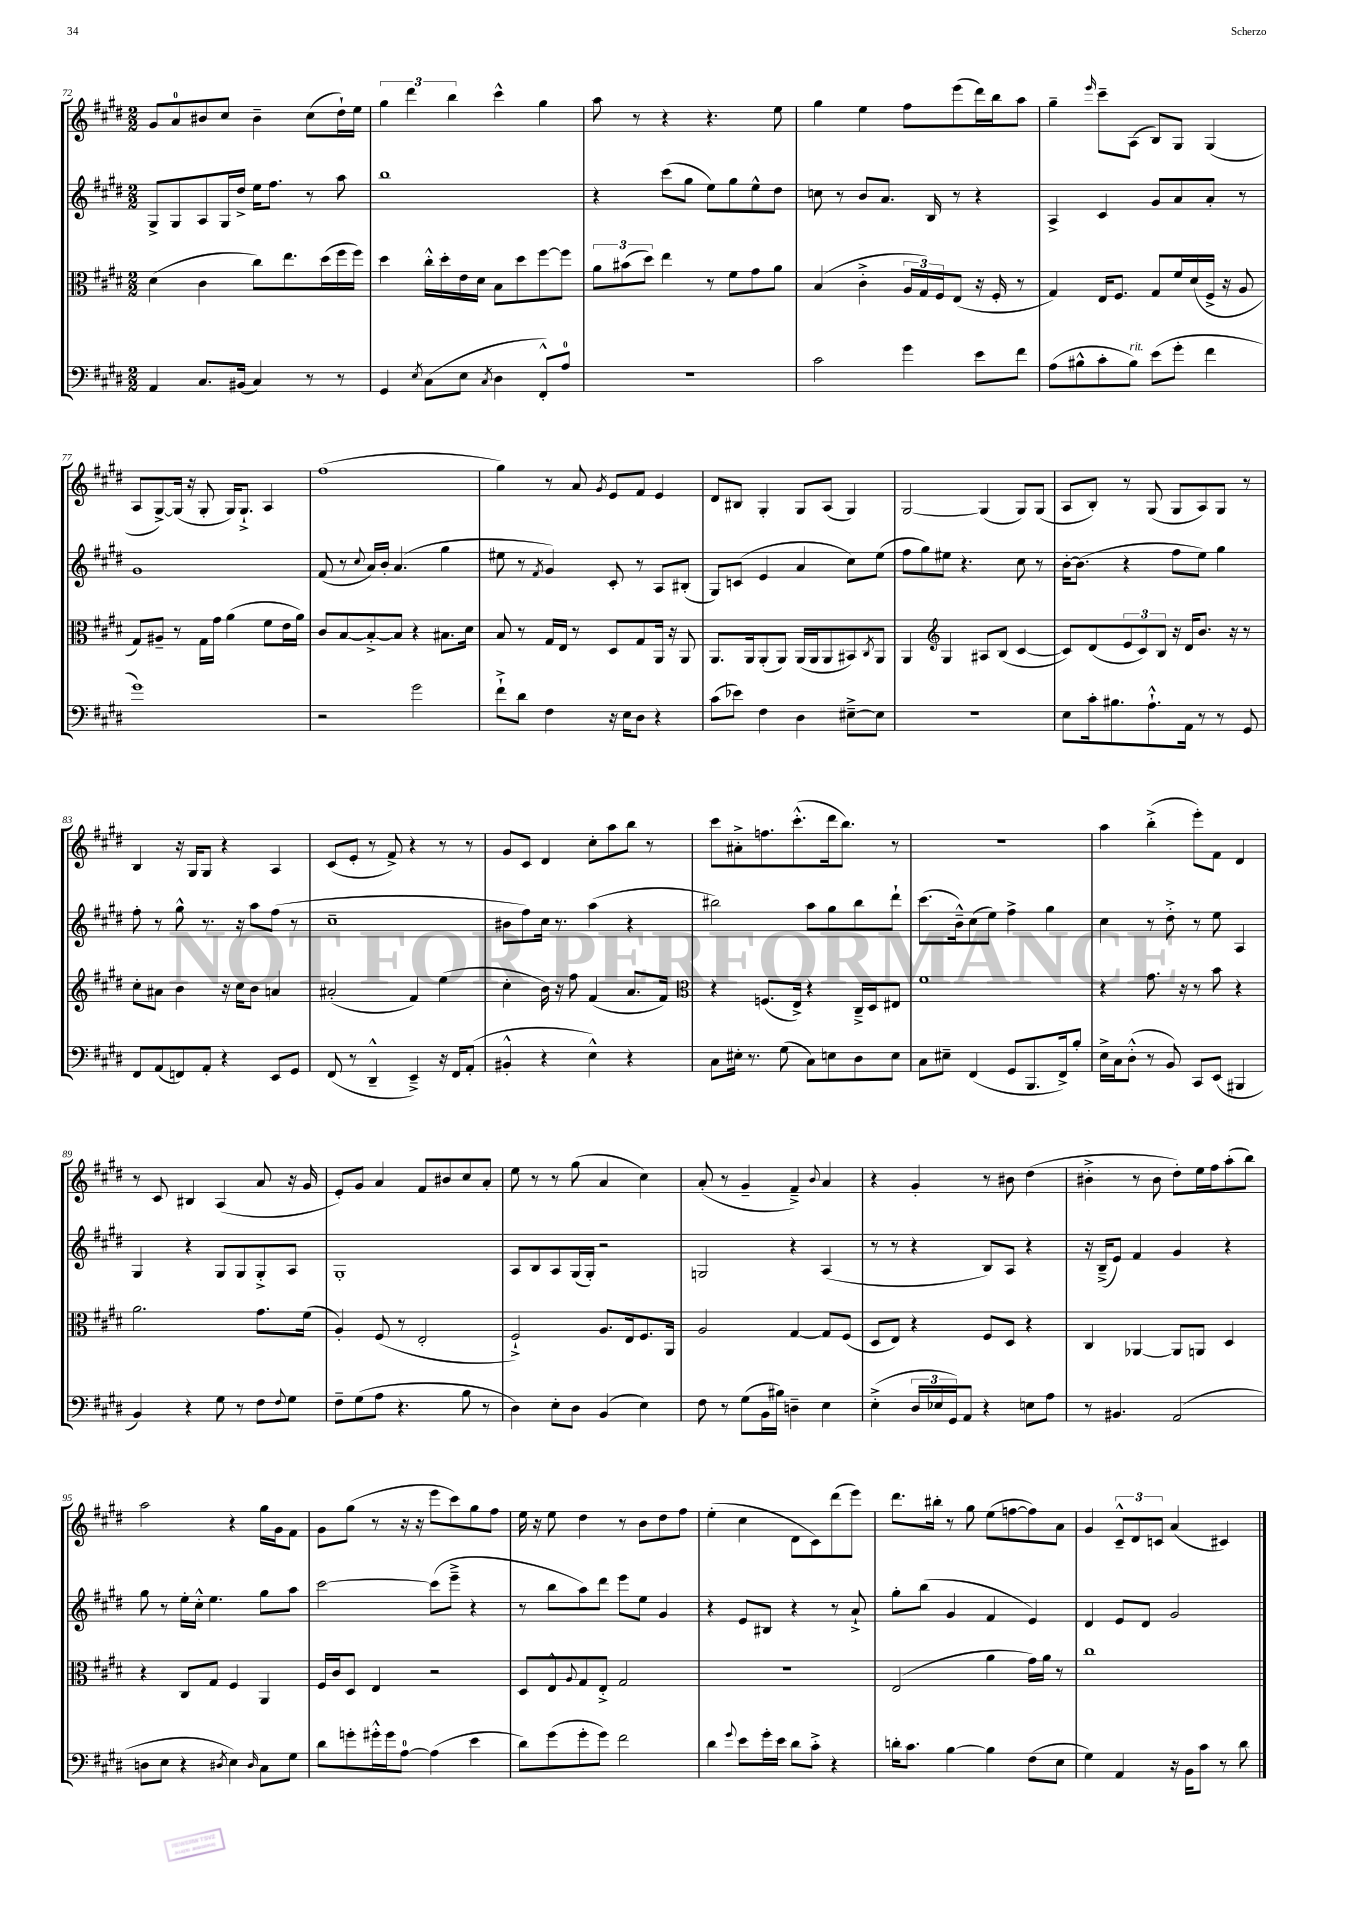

**kern	**kern	**kern	**kern
*part4	*part3	*part2	*part1
*staff4	*staff3	*staff2	*staff1
*clefF4	*clefC3	*clefG2	*clefG2
*k[f#c#g#d#]	*k[f#c#g#d#]	*k[f#c#g#d#]	*k[f#c#g#d#]
*M2/2	*M2/2	*M2/2	*M2/2
=72	=72	=72	=72
4AA/	(4d#\	8G#^/L	8g#/L
.	.	8G#/	8a/
8.C#/L	4c#\	8A/	8b#X/
.	.	16G#/L	8cc#/J
(16BB#X/Jk	.	16dd#^/JJ	.
4C#/)	8cc#\L)	16ee\KL	4b#~\
.	.	8.ff#\J	.
.	8.ee\	.	.
8r	.	8r	(8cc#\L
.	(16dd#\L	.	.
8r	16ff#\	8aa\	16dd#`\L)
.	16ff#\JJ)	.	16ee\JJ
=73	=73	=73	=73
4GG#/	4dd#\	1bb	6gg#\
.	.	.	6ddd#\
8qE/	.	.	.
(8C#\L	16cc#'^^\LL	.	.
.	16dd#'\	.	.
.	.	.	6bb\
8E\J	16e\	.	.
.	16d#\JJ	.	.
8qC#/	.	.	.
4D#\	8B\L	.	4ccc#^^\
.	8dd#\	.	.
8FF#'^^/L)	[8ff#\	.	4gg#\
8A/J	8ff#\J]	.	.
=74	=74	=74	=74
1r	12a\L	4r	8aa\
.	(12b#X\	.	.
.	.	.	8r
.	12dd#\J)	.	.
.	4ee\	(8ccc#\L	4r
.	.	8gg#\J	.
.	8r	8ee\L)	4.r
.	8f#\L	8gg#\	.
.	8g#\	8ee^^\	.
.	8a\J	8dd#\J	8ee\
=75	=75	=75	=75
2c#\	(4B/	8ccn\	4gg#\
.	.	8r	.
.	4c#'^\	8b/L	4ee\
.	.	8.a/J	.
4g#\	24A/LL	.	8ff#\L
.	24G#/)	.	.
.	.	16B/	.
.	24F#/J	.	.
.	(8E/J	8r	(8eee\
8e\L	16r	4r	16ddd#\L)
.	16F#'/	.	16bb\J
8f#\J	8r	.	8aa\J
=76	=76	=76	=76
(8A\L	4G#/)	4A^/	4gg#~\
8B#X^^\	.	.	.
.	.	.	16qqeee/
8c#'\	16E/KL	4c#/	8ccc#~\L
.	8.F#/J	.	.
!LO:TX:a:i:t=rit.	!	!	!
8B#\J)	.	.	(8A\J
(8e\L	8G#/L	8g#/L	8B/L)
8g#'\J	16f#/L	8a/	8G#/J
.	(16d#/	.	.
4f#\	16F#^/JJ	8a'/J	(4G#/
.	16r	.	.
.	8A/	8r	.
!!LO:LB:g=z
=77	=77	=77	=77
1g#)	8G#/L)	1g#	8A/L
.	8A#X~/J	.	[8G#^/)
.	8r	.	(16G#/Jk]
.	.	.	16r
.	16G#\LL	.	8G#'/
.	16g#\JJ	.	.
.	(4a\	.	16G#/KL)
.	.	.	8.G#`^/J
.	8f#\L	.	4A/
.	16e\L	.	.
.	16a\JJ)	.	.
=78	=78	=78	=78
2r	8c#/L	(8f#/	(1ff#
.	[8B/	8r	.
.	.	8qqcc#/	.
.	8B'^/_	16a/LL)	.
.	.	16b'/JJ	.
.	8B/J]	(4.a/	.
2g#\	4r	.	.
.	8.B#X\L	4gg#\	.
.	16d#\Jk	.	.
=79	=79	=79	=79
8f#`^\L	8B/	8ee#X\	4gg#\)
8d#\J	8r	8r	.
.	.	8qf#/	.
4F#\	16G#/LL	4g#/)	8r
.	16E/JJ	.	.
.	8r	.	8a/
.	.	.	8qg#/
16r	8D#/L	8c#'/	8e/L
16E\KL	.	.	.
8D#\J	8G#/	8r	8f#/J
4r	16AA/Jk	8A/L	4e/
.	16r	.	.
.	8AA/	(8B#X'/J	.
=80	=80	=80	=80
(8c#\L	8.AA/L	8G#/L)	8d#/L
8e-X\J)	.	(8cn/J	8B#X/J
.	16AA/k	.	.
4F#\	(8AA'/	4e/	4G#'/
.	8AA/J)	.	.
4D#\	(16AA/LL	4a/	8G#/L
.	16AA/J	.	.
.	8AA/	.	(8A/J
[8E#X~^\L	8BB#X/)	8cc#\L)	4G#/)
.	8qC#/	.	.
8E#\J]	8AA/J	(8ee\J	.
=81	=81	=81	=81
1r	4AA/	8ff#\L	[2G#/
.	.	8gg#\)	.
*	*clefG2	*	*
.	4G#/	8ee#X\J	.
.	.	4.r	.
.	8A#X/L	.	(4G#/]
.	(8B/J	.	.
.	[4c#/	8cc#\	8G#/L)
.	.	8r	(8G#/J
=82	=82	=82	=82
8E\L	8c#/L])	[16b'\KL	8A/L
.	.	(8.b\J]	.
16c#'\k	(8d#/	.	8B'/J)
8.B#X\	.	.	.
.	12e/	4r	8r
.	12c#/)	.	.
8.A`^^\	.	.	(8G#/
.	12B/J	.	.
.	16r	8ff#\L	8G#/L
16AA\Jk	16d#/KL	.	.
8r	8.b/J	8ee\J)	8A/)
8r	.	4gg#\	8G#/J
.	16r	.	.
8GG#/	8r	.	8r
!!LO:LB:g=z
=83	=83	=83	=83
8FF#/L	8cc#'\L	8ff#'\	4B/
(8AA/	8a#X\J	8r	.
8FFn/)	4b\	8gg#^^\	16r
.	.	.	16G#/KL
8AA'/J	.	8.r	8G#/J
4r	16r	.	4r
.	16cc#\KL	16r	.
.	8b\J	8aa\L	.
8EE/L	4an/	(8ff#\J	4A/
8GG#/J	.	8r	.
=84	=84	=84	=84
(8FF#/	(2a#X'/	1cc#~	(8c#/L
8r	.	.	8e'/J
4DD#~^^/	.	.	8r
.	.	.	8f#^/)
4EE~^/)	4f#/)	.	4r
16r	(4ee\	.	8r
16FF#/KL	.	.	.
(8AA'/J	.	.	8r
=85	=85	=85	=85
4BB#X'^^/	4cc#'\	8b#X\L	8g#/L
.	.	8ff#\)	8c#/J
4r	16b\)	16cc#\Jk	4d#/
.	16r	8.r	.
.	8ff#\	.	.
4E^^\)	(4f#/	(4aa\	8cc#'\L
.	.	.	8aa\
4r	8.a/L	4r	8bb\J
.	.	.	8r
.	16f#/Jk)	.	.
=86	=86	=86	=86
*	*clefC3	*	*
8C#\L	4r	2bb#X\)	8ccc#\L
16E#X'\Jk	.	.	8a#X'^\
8.r	.	.	.
.	(8.Fn/L	.	8.ffn\
(8G#\	.	.	.
.	16E^/Jk)	.	(8.ccc#'^^\
8C#\L)	4r	8aa\L	.
8En\	.	8gg#\	16ddd#\k
.	.	.	8.bb\J)
8D#\	16C#~^/LL	8bb#\	.
.	16D#/J	.	.
8E\J	8E#X/J	8ddd#`\J	8r
=87	=87	=87	=87
8C#\L	1f#	(8.ccc#\L	1r
8E#X~\J	.	.	.
.	.	16b~^^\k)	.
(4FF#/	.	(8cc#\	.
.	.	8ee\J)	.
8GG#/L	.	4ff#^\	.
8.BBB/	.	.	.
.	.	4gg#\	.
16FF#^/k)	.	.	.
8B'/J	.	.	.
=88	=88	=88	=88
16E^\LL	4r	4cc#\	4aa\
16C#\J	.	.	.
(8D#'^^\J	.	.	.
8r	8.g#\	8r	(4bb'^\
8BB/)	.	8dd#'^\	.
.	16r	.	.
8CC#/L	8r	8r	8eee'\L)
(8EE/J	8b\	8ee\	8f#\J
4BBB#X/	4r	4A/	4d#/
!!LO:LB:g=z
=89	=89	=89	=89
4BB/)	2.a\	4G#/	8r
.	.	.	8c#/
4r	.	4r	4B#X/
8G#\	.	8G#/L	(4A/
8r	.	8G#/	.
8F#\L	8.g#\L	8G#'^/	8a/
8qqF#/	.	.	.
8G#\J	.	8A/J	16r
.	(16f#\Jk	.	16g#/
=90	=90	=90	=90
8F#~\L	4A'/)	1G#'	8e'/L)
(8G#\	.	.	8g#/J
8A\J	(8F#/	.	4a/
4.r	8r	.	.
.	2E'/	.	8f#/L
.	.	.	8b#X/
8B\	.	.	8cc#/
8r	.	.	8a'/J
=91	=91	=91	=91
4D#\)	2F#`^/)	8A/L	8ee\
.	.	8B/	8r
8E'\L	.	8A/	8r
8D#\J	.	(16G#/L	(8gg#\
.	.	16G#'/JJ)	.
(4BB/	8.A/L	2r	4a/
.	16E/k	.	.
4E\)	8.F#/	.	4cc#\)
.	16AA/Jk	.	.
=92	=92	=92	=92
8F#\	2A/	2Gn/	(8a'/
8r	.	.	8r
(8G#\L	.	.	4g#~/
16BB\L	.	.	.
16B#X\JJ)	.	.	.
4Dn~\	[4G#/	4r	4f#~^/)
.	.	.	8qqb/
4E\	8G#/L]	(4A/	4a/
.	(8F#/J	.	.
=93	=93	=93	=93
(4E'^\	8D#/L	8r	4r
.	8E/J)	8r	.
24D#/LL	4r	4r	4g#'/
24E-X/	.	.	.
24GG#/J)	.	.	.
8AA/J	.	.	.
4r	8F#/L	8B/L)	8r
.	8D#/J	8A/J	8b#X\
8En\L	4r	4r	(4dd#\
8A\J	.	.	.
=94	=94	=94	=94
8r	4C#/	16r	4b#X'^\
.	.	(16B~^/KL	.
4.BB#X/	.	8e/J)	.
.	[4AA-X/	4f#/	8r
.	.	.	8b#\
(2AA/	8AA-/L]	4g#/	8dd#'\L)
.	8AAn/J	.	16ee\L
.	.	.	16ff#\J
.	4D#/	4r	(8aa'\
.	.	.	8bb\J)
!!LO:LB:g=z
=95	=95	=95	=95
8Dn\L	4r	8gg#\	2aa\
8E\J	.	8r	.
4r	8C#/L	16ee'\LL	.
.	.	16cc#'^^\JJ	.
.	8G#/J	4.ee\	.
8qD#X/	.	.	.
4E\)	4F#/	.	4r
16qqD#/	.	.	.
8C#\L	4AA/	8gg#\L	16gg#\LL
.	.	.	16g#\J
8G#\J	.	8aa\J	8f#\J
=96	=96	=96	=96
8d#\L	16F#/LL	[2ccc#\	8g#\L
.	16c#/J	.	.
8gn'\	8D#/J	.	(8gg#\J
16g#X'^^\L	4E/	.	8r
16g#\J	.	.	.
[8A\J	.	.	16r
.	.	.	16r
(4A\]	2r	(8ccc#\L]	8eee\L
.	.	8eee~^\J	8ccc#\)
4e\	.	4r	8gg#\
.	.	.	8ff#\J
=97	=97	=97	=97
8d#\L)	8D#/L	8r	16ee\
.	.	.	16r
(8g#\	8E^^/	8bb\L	8ee\
.	8qqA/	.	.
8g#'\	8G#/	8aa\)	4dd#\
8g#\J)	8E'^/J	8ddd#\J	.
2f#\	2G#/	8eee\L	8r
.	.	8ee\J	8b\L
.	.	4g#/	8dd#\
.	.	.	8ff#\J
=98	=98	=98	=98
4d#\	1r	4r	(4ee'\
8qqg#/	.	.	.
8e\L	.	8e/L	4cc#\
16g#'\L	.	8B#X/J	.
16e\JJ	.	.	.
8d#\L	.	4r	8d#\L
8c#'^\J	.	.	8c#\)
4r	.	8r	(8ddd#\
.	.	8a`^/	8eee\J)
=99	=99	=99	=99
16dn'\KL	(2E/	8gg#'\L	8.ddd#\L
8.c#\J	.	.	.
.	.	(8bb\J	.
.	.	.	16bb#X'\Jk
[4B\	.	4g#/	8r
.	.	.	8gg#\
4B\]	4a\	4f#/	(8ee\L
.	.	.	[8ffn\
(8F#\L	16g#\LL)	4e/)	8ff\])
.	16a\JJ	.	.
8E\J	8r	.	8a\J
=100	=100	=100	=100
4G#\)	1cc#	4d#/	4g#/
4AA/	.	8e/L	12c#~^^/L
.	.	.	12d#/
.	.	8d#/J	.
.	.	.	12cn/J
16r	.	2g#/	(4a/
16BB\KL	.	.	.
8c#\J	.	.	.
8r	.	.	4c#X/)
8d#\	.	.	.
==	==	==	==
*-	*-	*-	*-
